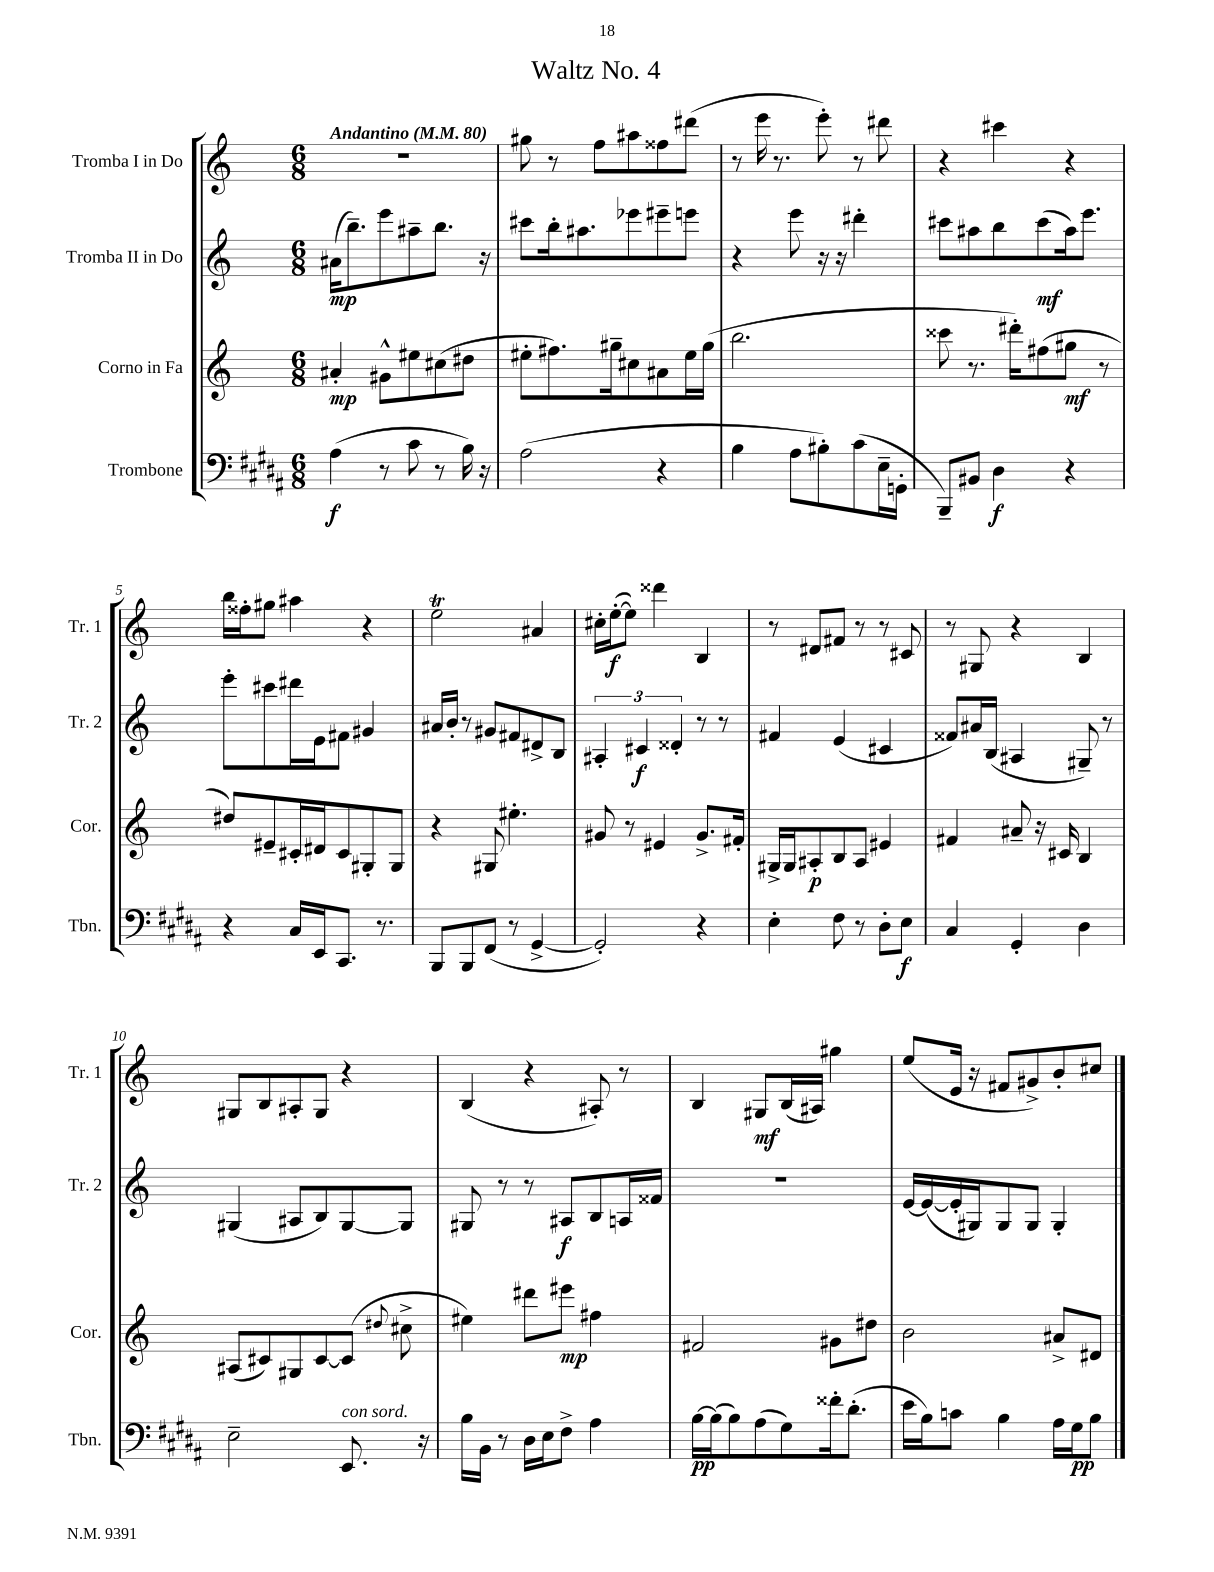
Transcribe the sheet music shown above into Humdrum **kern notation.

**kern	**kern	**kern	**kern
*staff4	*staff3	*staff2	*staff1
*clefF4	*clefG2	*clefG2	*clefG2
*k[f#c#g#d#a#]	*k[]	*k[]	*k[]
*M6/8	*M6/8	*M6/8	*M6/8
*MM80	*MM80	*MM80	*MM80
(4A#\	4a#'/	(16a#\LK	2.r
.	.	8.bb~\)	.
8r	8g#^^\L	8eee\	.
8c#\	8ee#\	8aa#~\	.
8r	(8cc#\	8.bb\J	.
16B\)	8dd#\J	.	.
16r	.	16r	.
=	=	=	=
(2A#\	8ee#'\L	8ccc#\L	8gg#\
.	8.ff#\)	16bb'\k	8r
.	.	8.aa#\	.
.	.	.	8ff\L
.	16gg#~\k	.	.
.	8cc#\	8eee-\	8aa#\
4r	8a#\	8eee#~\	8ff##\
.	16ee#\L	8eee\J	(8ddd#\J
.	(16gg#\JJ	.	.
=	=	=	=
4B\	2.bb\	4r	8r
.	.	.	16eee\
.	.	.	8.r
8A#\L	.	8eee\	.
8B#'\)	.	16r	8eee'\)
.	.	16r	.
(8c#\	.	4ddd#'\	8r
16E~\L	.	.	8ddd#\
16GG'\JJ	.	.	.
=	=	=	=
8BBB~/L)	8ccc##\	8ccc#\L	4r
8BB#/J	8.r	8aa#\	.
4D#\	.	8bb\	4ccc#\
.	16ddd#'\LK)	.	.
.	(8ff#\	(8ccc#\	.
4r	8gg#\J	16aa#\k)	4r
.	.	8.eee\J	.
.	8r	.	.
=	=	=	=
4r	8dd#/L)	8eee'\L	16bb\LL
.	.	.	16ff##'\J
.	8e#~/	8ccc#\	8gg#\J
16C#/LL	16c#'/L	16ddd#\L	4aa#\
16EE/J	16d#/J	16e\J	.
8.CC#/J	8c#/	8f#\J	.
.	8G#'/	4g#/	4r
8.r	.	.	.
.	8G#/J	.	.
=	=	=	=
8BBB/L	4r	16a#/LL	2ee\
.	.	16b'/JJ	.
8BBB/	.	8r	.
(8FF#/J	8G#/	8g#/L	.
8r	4.ee#'\	8f#/	.
[4GG#^/	.	8d#^/	4a#/
.	.	8B/J	.
=	=	=	=
2GG#'/])	8g#/	6A#'/	16cc#'\LL
.	.	.	([16ee'\J
.	8r	.	8ee\]J)
.	.	6c#/	.
.	4e#/	.	4ddd##\
.	.	6d##'/	.
4r	8.g#^/L	8r	4B/
.	.	8r	.
.	16f#'/Jk	.	.
=	=	=	=
4E'\	16G#^/LL	4f#/	8r
.	16G#/J	.	.
.	8A#'/	.	8d#/L
8F#\	8B/	(4e/	8f#/J
8r	8A#/J	.	8r
8D#'\L	4e#/	4c#/	8r
8E\J	.	.	8c#/
=	=	=	=
4C#/	4f#/	8f##/L)	8r
.	.	16a#/L	8G#/
.	.	(16B/JJ	.
4GG#'/	8a#~/	4A#/	4r
.	16r	.	.
.	16c#/	.	.
4D#\	4B/	8G#~/)	4B/
.	.	8r	.
=	=	=	=
2E~\	(8A#/L	(4G#/	8G#/L
.	8c#/)	.	8B/
.	8G#/	8A#/L	8A#'/
.	[8c#/	8B/)	8G#/J
8.EE/	(8c#/]J	[8G#/	4r
.	8qqdd#/	.	.
.	8cc#^\	8G#/]J	.
16r	.	.	.
=	=	=	=
16B\LL	4ee#\)	8G#/	(4B/
16BB\JJ	.	.	.
8r	.	8r	.
16D#\LL	8ddd#\L	8r	4r
16E\J	.	.	.
8F#^\J	8eee#\J	8A#/L	.
4A#\	4ff#\	8B/	8A#'/)
.	.	16A/L	8r
.	.	16f##/JJ	.
=	=	=	=
[16B\LL	2f#/	2.r	4B/
(16B\]J	.	.	.
8B\)	.	.	.
(8A#\	.	.	8G#/L
8G#\)	.	.	(16B/L
.	.	.	16A#/JJ)
16f##'\k	8g#\L	.	4gg#\
(8.d#'\J	.	.	.
.	8dd#\J	.	.
=	=	=	=
16e\LL	2b\	[16e/LL	(8ee/L
16B\J)	.	(16e/_	.
8c\J	.	16e'/]	16e/Jk
.	.	16G#/J)	16r
4B\	.	8G#/	8f#/L
.	.	8G#/J	8g#^/)
16A#\LL	8a#^/L	4G#'/	8b'/
16G#\J	.	.	.
8B\J	8d#/J	.	8cc#/J
==	==	==	==
*-	*-	*-	*-
